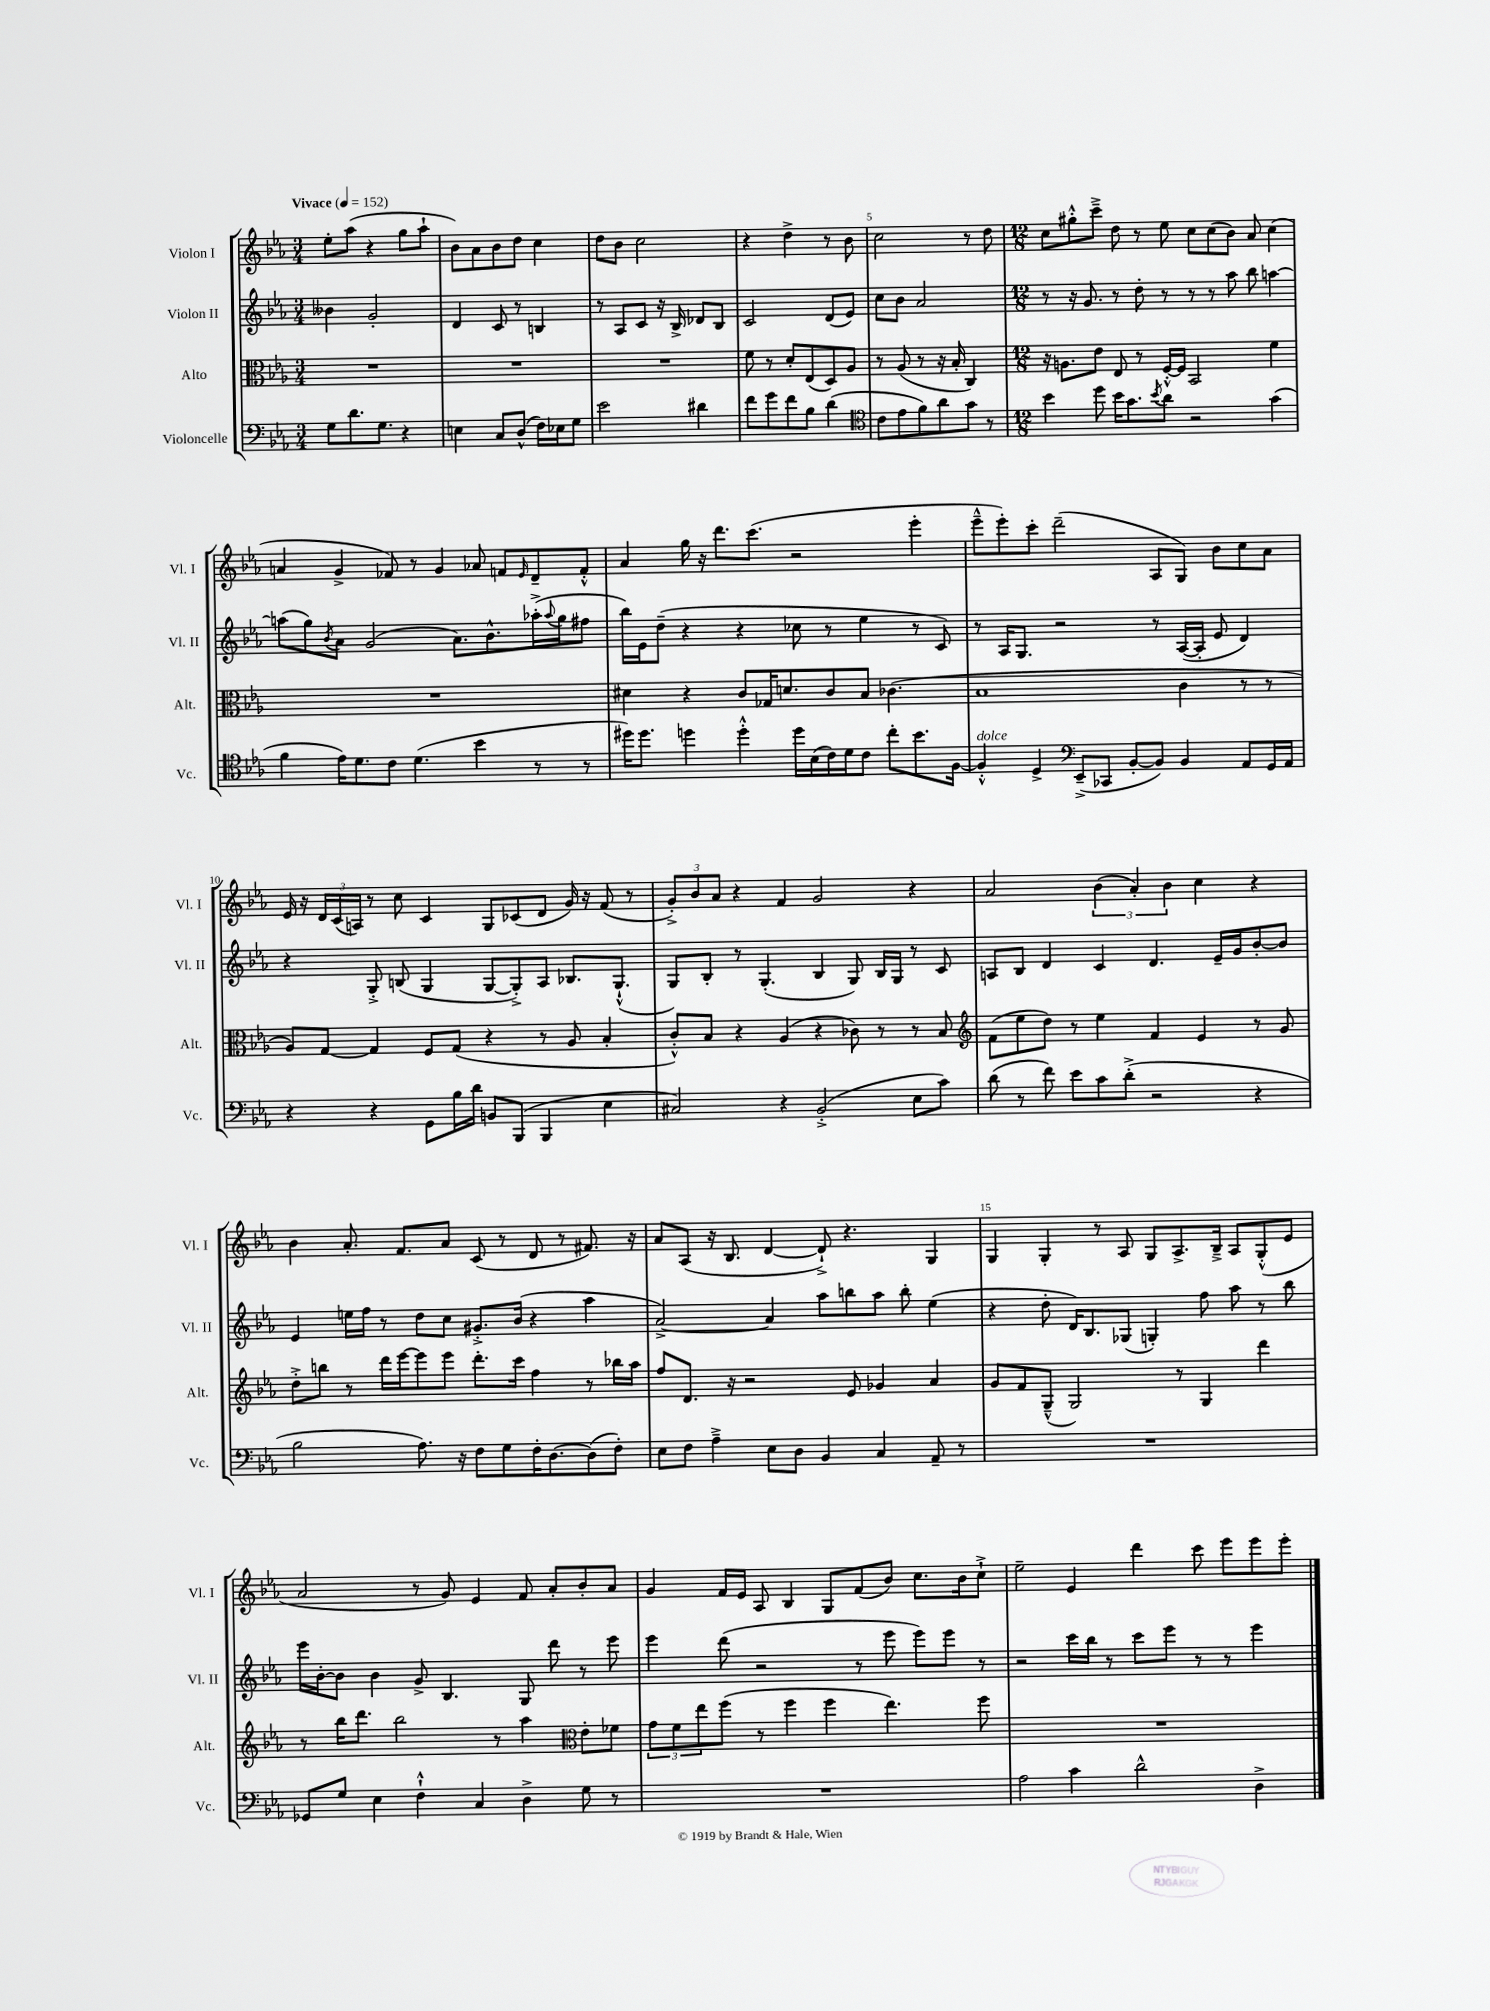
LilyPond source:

<<
\new StaffGroup <<
\new Staff = "s0" \with { instrumentName = "Violon I" shortInstrumentName = "Vl. I" } {
    \clef treble \key ees \major \numericTimeSignature \time 3/4 \tempo "Vivace" 4 = 152
    ees''8-. aes''8( r4 g''8 aes''8-! |
    bes'8) aes'8 bes'8 d''8 c''4 |
    d''8 bes'8 c''2 |
    r4 d''4-> r8 bes'8 |
    c''2 r8 d''8 |
    \numericTimeSignature \time 12/8 c''8 gis''8-.-^ c'''8---> d''8 r8 ees''8 c''8 c''8( bes'8) aes'8 c''4( |
    a'4 g'4-> fes'8) r8 g'4 aes'8 f'8 \grace { ees'16 } d'8-- f'8-.-^ |
    aes'4 g''16 r16 d'''8. c'''8.( r2 ees'''4-. |
    ees'''8---^ ees'''8-.) c'''8-. d'''2--( aes8 g8) bes'8 c''8 aes'8 |
    ees'16 r16 \tuplet 3/2 { d'16 c'16( a16) } r8 c''8 c'4 g8 ces'8( d'8 g'16) r16 f'8( r8 |
    \tuplet 3/2 { g'8-.->) bes'8 aes'8 } r4 f'4 g'2 r4 |
    aes'2 \tuplet 3/2 { bes'4( aes'4-.) bes'4 } c''4 r4 |
    bes'4 aes'8.-. f'8. aes'8 c'8( r8 d'8 r8 fis'8.) r16 |
    aes'8 aes8( r16 bes8. d'4~ d'8-!->) r4. g4 |
    g4 g4-. r8 aes8 g8 aes8.-> bes16---> aes8 g8-.-^( ees'8 |
    aes'2 r8 g'8) ees'4 f'8 aes'8-. bes'8-. aes'8 |
    g'4 f'16 ees'16 aes8 bes4 g8 f'8( bes'8) c''8. bes'16 c''8-!-> |
    ees''2-- ees'4 d'''4 c'''8 ees'''8 ees'''8 ees'''8-. \bar "|." |
}
\new Staff = "s1" \with { instrumentName = "Violon II" shortInstrumentName = "Vl. II" } {
    \clef treble \key ees \major \numericTimeSignature \time 3/4
    beses'4 g'2-. |
    d'4 c'8 r8 b4 |
    r8 aes8 c'8 r16 bes16-> des'8 bes8 |
    c'2 d'8( ees'8) |
    c''8 bes'8 aes'2 |
    \numericTimeSignature \time 12/8 r8 r16 g'8. r8 d''8-. r8 r8 r8 aes''8 bes''8 a''4~ |
    a''8( g''8) \acciaccatura { bes'8 } aes'8 g'2( aes'8.) bes'8.-^ aes''16-.->( \appoggiatura { aes''8 } g''16 fis''8 |
    bes''16) ees'16 d''8--( r4 r4 ces''8 r8 ees''4 r8 c'8) |
    r8 aes16 g8. r2 r8 aes16~( aes16-. ees'8 d'4) |
    r4 g8-.-> b8( g4 g8~ g8-.->) aes8 bes8. g8.-!-^( |
    g8) bes8-. r8 g4.-.( bes4 g8) bes16 g16 r8 c'8 |
    a8 bes8 d'4 c'4 d'4. ees'16-- g'16 bes'8~-. bes'8 |
    ees'4 e''16 f''16 r8 d''8 c''8 gis'8.-.-> bes'16( r4 aes''4 |
    aes'2~->) aes'4 aes''8 b''8 aes''8 b''8-. ees''4( |
    r4 d''8-. d'16) bes8. ges8( g4-.) f''8 aes''8 r8 bes''8 |
    ees'''16 bes'16~-. bes'8 bes'4 g'8-> bes4. g8 d'''8 r8 ees'''8 |
    ees'''4 d'''8( r2 r8 ees'''8 ees'''8) ees'''8 r8 |
    r2 c'''16 bes''16 r8 c'''8 ees'''8 r8 r8 ees'''4 \bar "|." |
}
\new Staff = "s2" \with { instrumentName = "Alto" shortInstrumentName = "Alt." } {
    \clef alto \key ees \major \numericTimeSignature \time 3/4
    R2. |
    R2. |
    R2. |
    f'8 r8 d'8-. ees8( d8) aes8 |
    r8 aes8( r8 r16 bes16-. c4) |
    \numericTimeSignature \time 12/8 r16 a8. ees'8 ees8 r8 f16~-.-^ f16 bes,2 f'4 |
    R1. |
    dis'4 r4 c'8 ges16 d'8. c'8 bes8 ces'4.( |
    bes1 c'4 r8 r8 |
    aes8) g8~ g4 f8 g8( r4 r8 aes8 bes4-. |
    c'8-.-^) bes8 r4 aes4( r4 ces'8) r8 r8 bes8 |
    \clef treble f'8( ees''8 d''8) r8 ees''4 f'4 ees'4 r8 g'8 |
    d''8-.-> b''8 r8 d'''16 ees'''16~ ees'''8 ees'''8 d'''8.-. c'''16 f''4 r8 bes''16 aes''16 |
    f''8 d'8. r16 r2 ees'8 ges'4 aes'4 |
    g'8 f'8 g8---^( g2) r8 g4 d'''4 |
    r8 bes''16 d'''8. bes''2 r8 aes''4 \clef alto ees'8-. fes'8 |
    \tuplet 3/2 { g'8 f'8 ees''8 } f''8( r8 f''4 f''4 ees''4.) f''8 |
    R1. \bar "|." |
}
\new Staff = "s3" \with { instrumentName = "Violoncelle" shortInstrumentName = "Vc." } {
    \clef bass \key ees \major \numericTimeSignature \time 3/4
    g8 d'8. g8. r4 |
    e4 c8 d8-^( f16) ees16 g8 |
    ees'2 dis'4 |
    f'8 g'8 f'8 bes8 d'4( |
    \clef tenor c'8 ees'8 f'8) aes'8 g'8 r8 |
    \numericTimeSignature \time 12/8 bes'4 d''8 bes'16 g'8. \acciaccatura { bes'8 } aes'8 r2 g'4( |
    f'4 ees'16) d'8. c'8 d'4.( bes'4 r8 r8 |
    dis''16) dis''8. d''4 d''4-.-^ d''16 bes16( c'16) d'16 c'8 c''8-. bes'8. f16~ |
    f4-.-^^\markup { \italic "dolce" } d4-> \clef bass ees,8--->( ces,8 bes,8~-. bes,8) bes,4 aes,8 g,16 aes,16 |
    r4 r4 g,8 bes16 d'16 b,8 bes,,8( bes,,4 ees4 |
    cis2) r4 bes,2-.->( ees8 c'8) |
    d'8( r8 f'8) ees'8 c'8 d'8-.->( r2 r4 |
    bes2 aes8.) r16 f8 g8 f16-. d8.~ d8( f8-.) |
    ees8 f8 aes4---> ees8 d8 bes,4 c4 aes,8-- r8 |
    R1. |
    ges,8 g8 ees4 f4-!-^ c4 d4-> g8 r8 |
    R1. |
    aes2 c'4 d'2-^ d4-> \bar "|." |
}
>>
>>
\layout { \context { \Score \override BarNumber.break-visibility = ##(#f #t #t) barNumberVisibility = #(every-nth-bar-number-visible 5) } }
